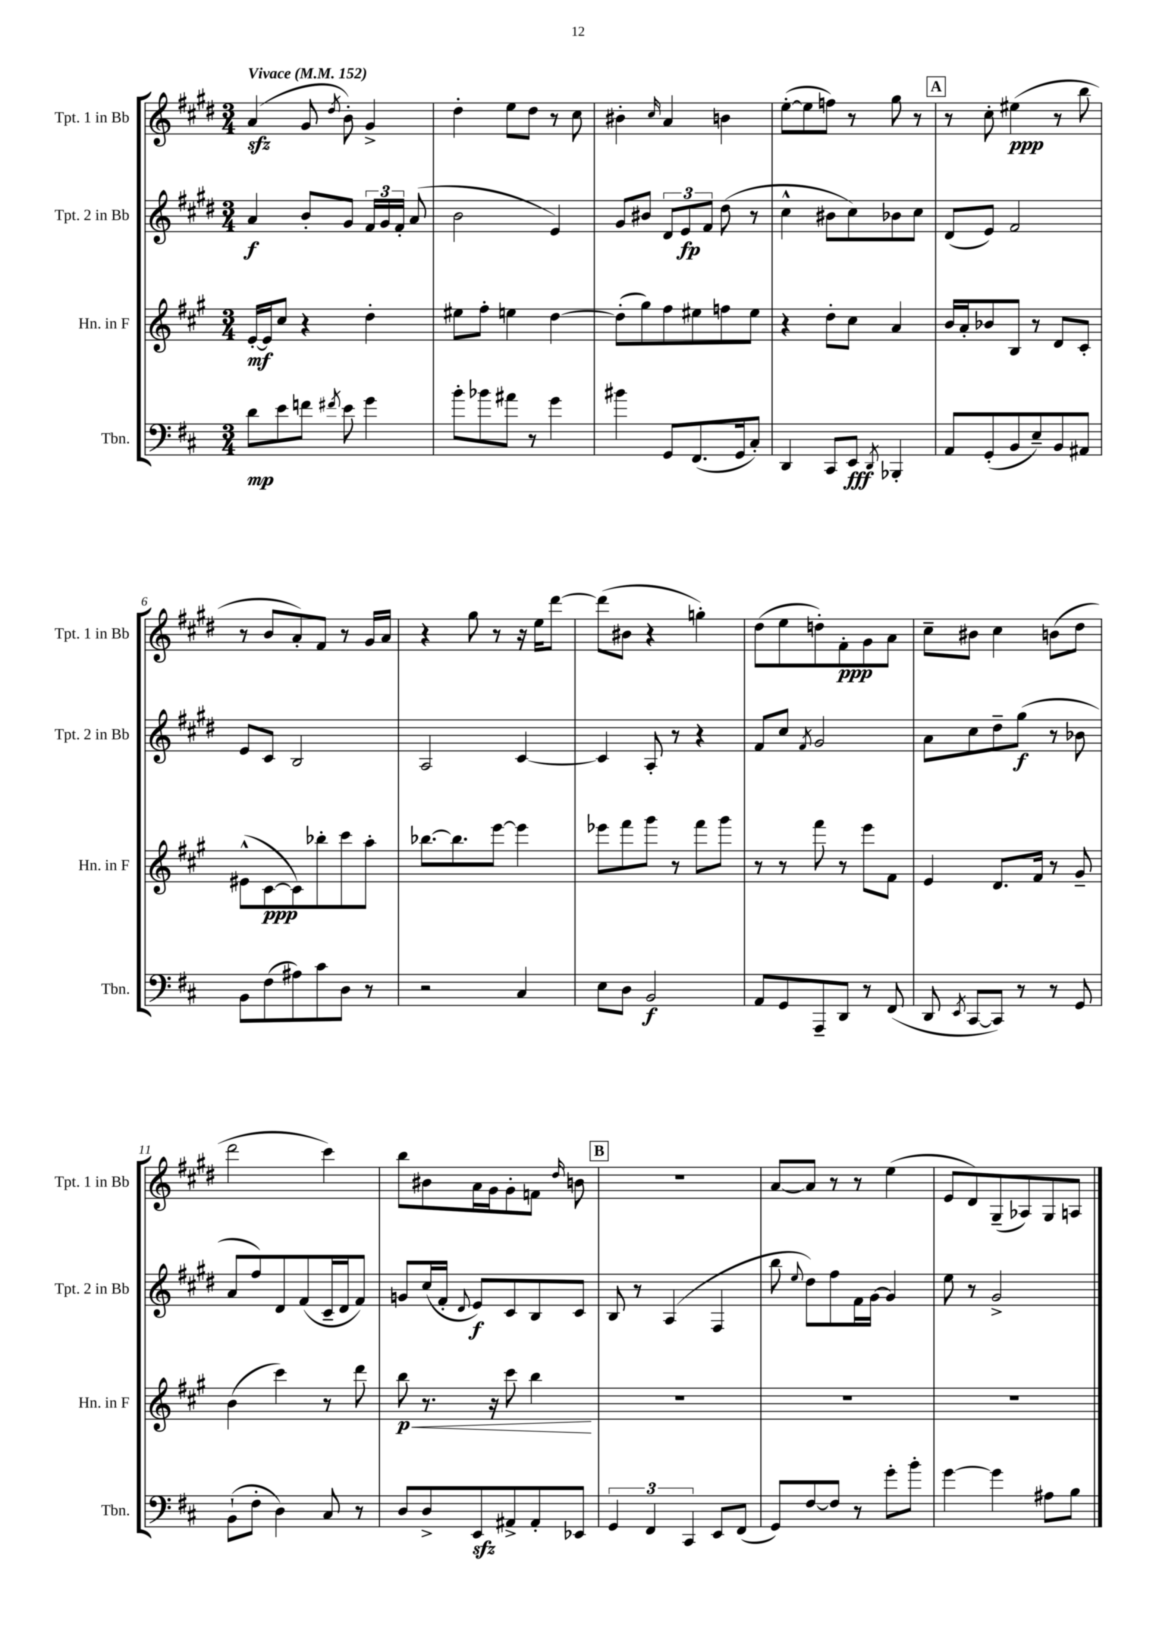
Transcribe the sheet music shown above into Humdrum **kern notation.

**kern	**kern	**kern	**kern
*staff4	*staff3	*staff2	*staff1
*clefF4	*clefG2	*clefG2	*clefG2
*k[f#c#]	*k[f#c#g#]	*k[f#c#g#d#]	*k[f#c#g#d#]
*M3/4	*M3/4	*M3/4	*M3/4
*MM152	*MM152	*MM152	*MM152
8d	[16e'	4a	(4a
.	16e]	.	.
8e	8cc#	.	.
8f	4r	8b'	8g#
8qf#	.	.	8qdd#
8e	.	8g#	8b')
4g	4dd'	24f#	4g#^
.	.	24g#	.
.	.	24f#'	.
.	.	(8a	.
=	=	=	=
8b'	8ee#	2b	4dd#'
8b-	8ff#'	.	.
8a#	4ee	.	8ee
8r	.	.	8dd#
4g	[4dd	4e)	8r
.	.	.	8cc#
=	=	=	=
4b#	(8dd']	8g#	4b#'
.	8gg#)	8b#	.
.	.	.	16qqcc#
8GG	8ff#	12d#	4a
.	.	12e	.
(8.FF#	8ee#	.	.
.	.	12f#	.
.	8ff	(8dd#	4b
16GG	.	.	.
8C#')	8ee#	8r	.
=	=	=	=
4DD	4r	4cc#^^	([8ee'
.	.	.	8ee]
8CC#	8dd'	8b#	8ff)
8EE	8cc#	8cc#)	8r
8qDD	.	.	.
4BBB-'	4a	8b-	8gg#
.	.	8cc#	8r
=	=	=	=
8AA	16b	(8d#	8r
.	16a'	.	.
(8GG'	8b-	8e)	8cc#'
8BB	8B	2f#	(4ee#
8E~)	8r	.	.
8BB	8d	.	8r
8AA#	8c#'	.	8bb
=	=	=	=
8BB	(8e#^^	8e	8r
(8F#	[8c#	8c#	8b
8A#)	8c#])	2B	8a')
8c#	8bb-'	.	8f#
8D	8ccc#	.	8r
8r	8aa'	.	16g#
.	.	.	16a
=	=	=	=
2r	[8.bb-	2A	4r
.	8.bb-]	.	.
.	.	.	8gg#
.	[8eee	.	8r
4C#	4eee]	[4c#	16r
.	.	.	16ee
.	.	.	[8ddd#
=	=	=	=
8E	8eee-	4c#]	(8ddd#]
8D	8fff#	.	8b#
2BB	8ggg#	8A'	4r
.	8r	8r	.
.	8fff#	4r	4gg')
.	8ggg#	.	.
=	=	=	=
8AA	8r	8f#	(8dd#
8GG	8r	8cc#	8ee
.	.	8qf#	.
8AAA~	8fff#	2g#	8dd')
8DD	8r	.	8f#'
8r	8eee	.	8g#
(8FF#	8f#	.	8a
=	=	=	=
8DD	4e	8a	8cc#~
8qEE	.	.	.
[8CC#	.	8cc#	8b#
8CC#])	8.d	8dd#~	4cc#
8r	.	(8gg#	.
.	16f#	.	.
8r	8r	8r	(8b
8GG	8g#~	8b-	8dd#
=	=	=	=
(8BB`	(4b	8a	2ddd#
8F#'	.	8ff#)	.
4D)	4ccc#)	8d#	.
.	.	(8f#	.
8C#	8r	16c#~	4ccc#)
.	.	16d#	.
8r	8ddd	8f#)	.
=	=	=	=
8D	8bb	8g	8bb
8D^	8.r	(16cc#	8b#
.	.	16f#'	.
.	.	8qqd#	.
8EE	.	8e)	16a
.	16r	.	16g#
8AA#^	8ccc#	8c#	8g#'
8AA#'	4bb	8B	8f
.	.	.	16qqdd#
8EE-	.	8c#	8b
=	=	=	=
6GG	2.r	8B	2.r
.	.	8r	.
6FF#	.	.	.
.	.	(4A	.
6CC#	.	.	.
8EE	.	4F#	.
(8FF#	.	.	.
=	=	=	=
8GG)	2.r	8bb	[8a
.	.	8qqee	.
[8F#	.	8dd#)	8a]
8F#]	.	8ff#	8r
8r	.	16f#	8r
.	.	[16g#	.
8g'	.	4g#]	(4ee
8b'	.	.	.
=	=	=	=
[4g	2.r	8ee	8e
.	.	8r	8d#)
4g]	.	2g#^	(8G#~
.	.	.	8A-)
8A#	.	.	8G#
8B	.	.	8A
==	==	==	==
*-	*-	*-	*-
